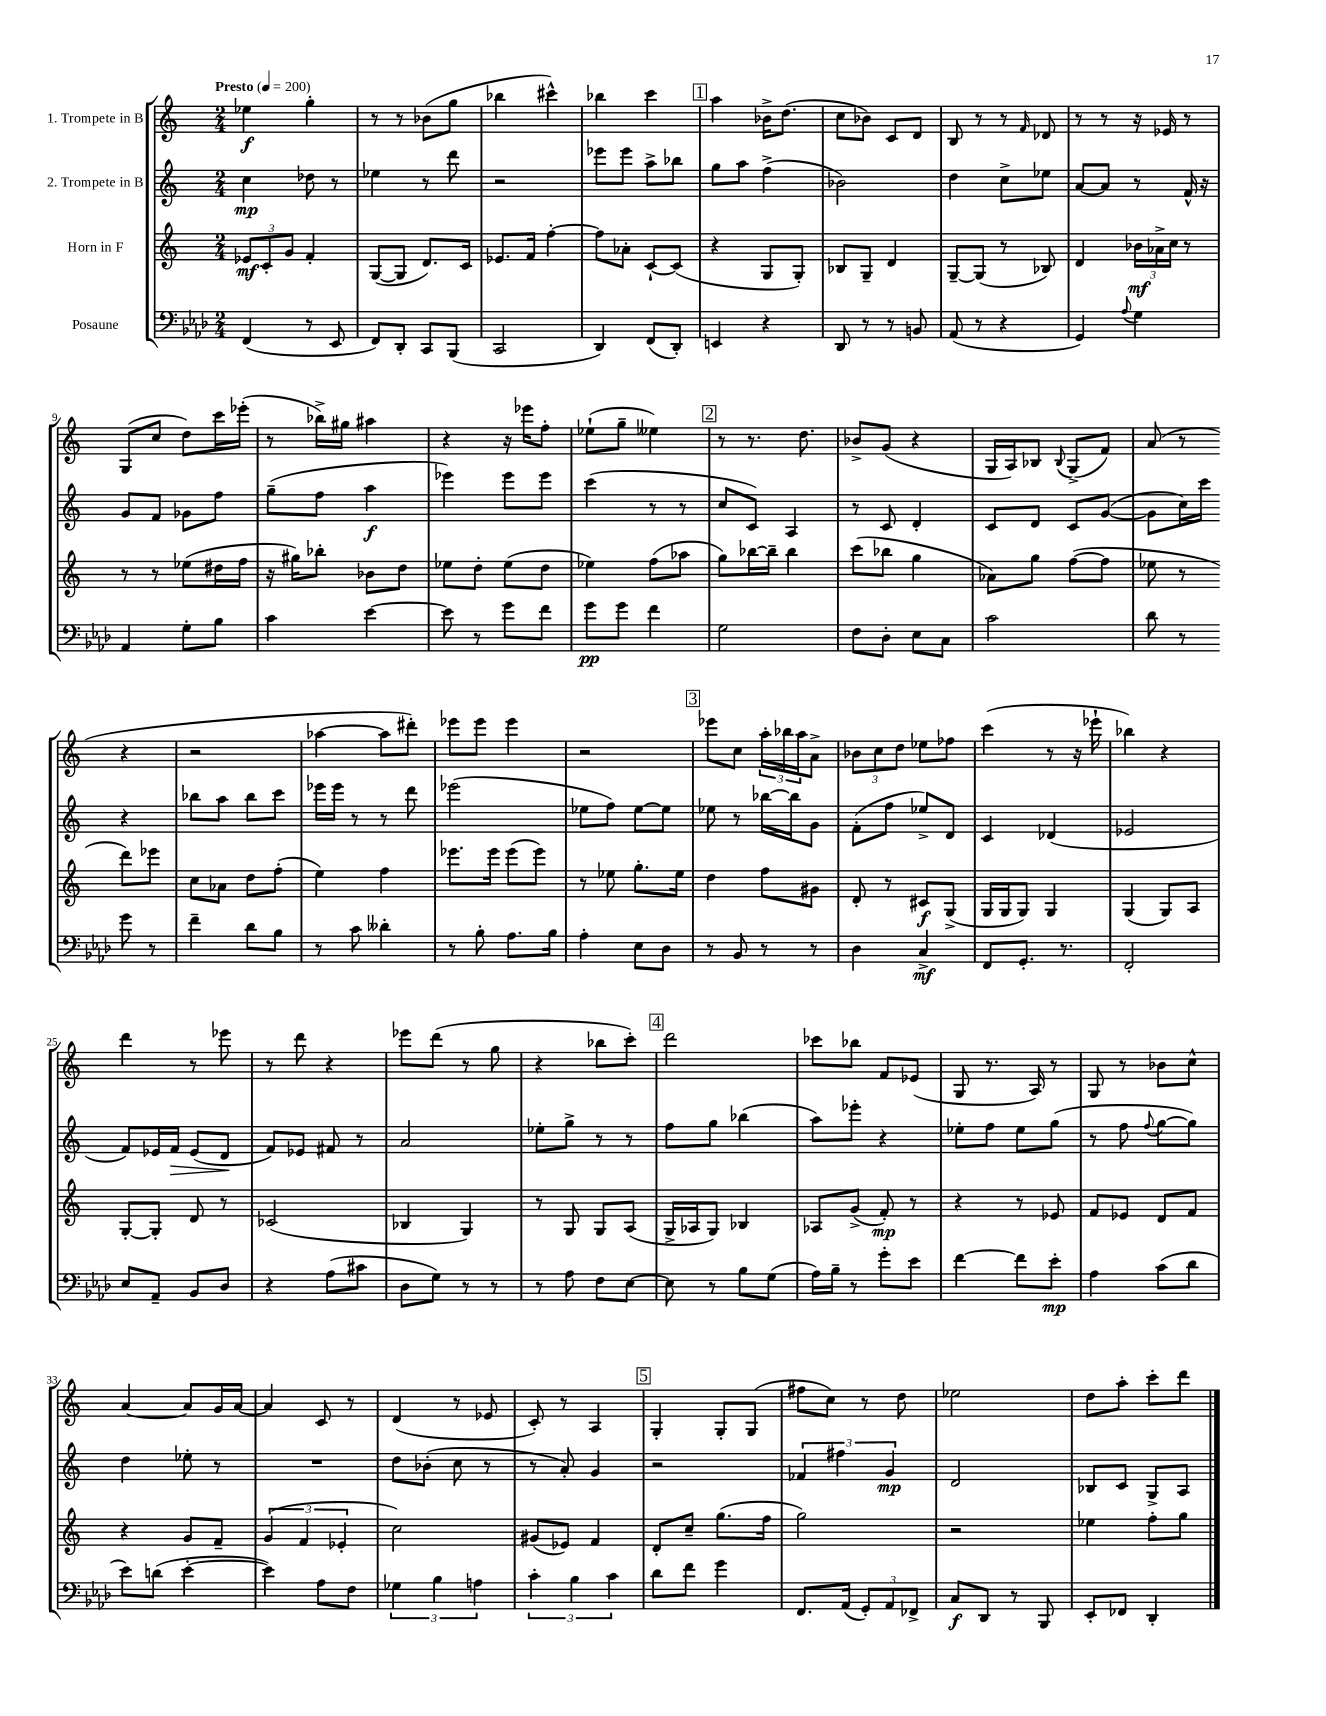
<<
\new StaffGroup <<
\new Staff = "s0" \with { instrumentName = "1. Trompete in B" } {
    \clef treble \key c \major \numericTimeSignature \time 2/4 \tempo "Presto" 4 = 200
    ees''4\f g''4-. |
    r8 r8 bes'8( g''8 |
    bes''4 cis'''4-^) |
    bes''4 c'''4 |
    \mark \markup { \box "1" } a''4 bes'16-> d''8.( |
    c''8 bes'8) c'8 d'8 |
    b8 r8 r8 \grace { f'16 } des'8 |
    r8 r8 r16 ees'16 r8 |
    g8( c''8 d''8) c'''16 ees'''16-.( |
    r8 bes''16->) gis''16 ais''4 |
    r4 r16 ees'''16 f''8-. |
    ees''8-!( g''8-- eeses''4) |
    \mark \markup { \box "2" } r8 r8. d''8. |
    bes'8-> g'8( r4 |
    g16 a16) bes8 \appoggiatura { bes8 } g8->( f'8) |
    a'8( r8 r4 |
    r2 |
    aes''4~ aes''8 dis'''8-.) |
    ees'''8 ees'''8 ees'''4 |
    r2 |
    \mark \markup { \box "3" } ees'''8 c''8 \tuplet 3/2 { a''16-. bes''16 a''16 } a'8-> |
    \tuplet 3/2 { bes'8 c''8 d''8 } ees''8 fes''8 |
    c'''4( r8 r16 ees'''16-! |
    bes''4) r4 |
    d'''4 r8 ees'''8 |
    r8 d'''8 r4 |
    ees'''8 d'''8( r8 g''8 |
    r4 bes''8 c'''8-.) |
    \mark \markup { \box "4" } d'''2 |
    ces'''8 bes''8 f'8 ees'8( |
    g8 r8. a16) r8 |
    g8 r8 bes'8 c''8-^ |
    a'4~ a'8 g'16 a'16~ |
    a'4 c'8 r8 |
    d'4( r8 ees'8 |
    c'8-.) r8 a4 |
    \mark \markup { \box "5" } g4-. g8-. g8( |
    fis''8 c''8) r8 d''8 |
    ees''2 |
    d''8 a''8-. c'''8-. d'''8 \bar "|." |
}
\new Staff = "s1" \with { instrumentName = "2. Trompete in B" } {
    \clef treble \key c \major \numericTimeSignature \time 2/4
    c''4\mp des''8 r8 |
    ees''4 r8 d'''8 |
    r2 |
    ees'''8 ees'''8 a''8-> bes''8 |
    \mark \markup { \box "1" } g''8 a''8 f''4->( |
    bes'2) |
    d''4 c''8-> ees''8 |
    a'8~ a'8 r8 f'16-^ r16 |
    g'8 f'8 ges'8 f''8 |
    g''8--( f''8 a''4\f |
    ees'''4) ees'''8 ees'''8 |
    c'''4( r8 r8 |
    \mark \markup { \box "2" } c''8 c'8) a4 |
    r8 c'8 d'4-. |
    c'8 d'8 c'8 g'8~( |
    g'8 c''16) c'''16 r4 |
    bes''8 a''8 bes''8 c'''8 |
    ees'''16 ees'''16 r8 r8 d'''8 |
    ees'''2( |
    ees''8 f''8) ees''8~ ees''8 |
    \mark \markup { \box "3" } ees''8 r8 bes''16~ bes''16 g'8 |
    f'8-.( f''8 ees''8->) d'8 |
    c'4 des'4( |
    ees'2 |
    f'8) ees'16 f'16\> ees'8( d'8\! |
    f'8) ees'8 fis'8 r8 |
    a'2 |
    ees''8-. g''8-> r8 r8 |
    \mark \markup { \box "4" } f''8 g''8 bes''4( |
    a''8) ees'''8-. r4 |
    ees''8-. f''8 ees''8 g''8( |
    r8 f''8 \appoggiatura { f''8 } g''8~ g''8) |
    d''4 ees''8-. r8 |
    R2 |
    d''8 bes'8-.( c''8 r8 |
    r8 a'8-.) g'4 |
    \mark \markup { \box "5" } r2 |
    \tuplet 3/2 { fes'4 fis''4 g'4\mp } |
    d'2 |
    bes8 c'8 g8-> a8 \bar "|." |
}
\new Staff = "s2" \with { instrumentName = "Horn in F" } {
    \clef treble \key c \major \numericTimeSignature \time 2/4
    \tuplet 3/2 { ees'8\mf c'8-. g'8 } f'4-. |
    g8~( g8 d'8.) c'16 |
    ees'8. f'16 f''4~-. |
    f''8 aes'8-. c'8~-! c'8( |
    \mark \markup { \box "1" } r4 g8 g8-.) |
    bes8 g8-- d'4 |
    g8~-- g8( r8 bes8) |
    d'4 \tuplet 3/2 { bes'16\mf aes'16-> c''16 } r8 |
    r8 r8 ees''8( dis''16 f''16 |
    r16 gis''16) bes''8-. bes'8 d''8 |
    ees''8 d''8-. ees''8( d''8 |
    ees''4) f''8( aes''8 |
    \mark \markup { \box "2" } g''8) bes''16~ bes''16-- bes''4 |
    c'''8( bes''8 g''4 |
    aes'8) g''8 f''8~( f''8 |
    ees''8 r8 d'''8) ees'''8 |
    c''8 aes'8 d''8 f''8-.( |
    e''4) f''4 |
    ees'''8. ees'''16 ees'''8( ees'''8) |
    r8 ees''8 g''8.-. ees''16 |
    \mark \markup { \box "3" } d''4 f''8 gis'8 |
    d'8-. r8 cis'8\f g8->( |
    g16 g16 g8) g4 |
    g4( g8) a8 |
    g8~-. g8-. d'8 r8 |
    ces'2( |
    bes4 g4) |
    r8 g8 g8 a8( |
    \mark \markup { \box "4" } g16-> aes16 g8) bes4 |
    aes8 g'8->( f'8-.\mp) r8 |
    r4 r8 ees'8 |
    f'8 ees'8 d'8 f'8 |
    r4 g'8 f'8-- |
    \tuplet 3/2 { g'4( f'4 ees'4-. } |
    c''2) |
    gis'8( ees'8) f'4 |
    \mark \markup { \box "5" } d'8-. c''8-- g''8.( f''16 |
    g''2) |
    r2 |
    ees''4 f''8-. g''8 \bar "|." |
}
\new Staff = "s3" \with { instrumentName = "Posaune" } {
    \clef bass \key aes \major \numericTimeSignature \time 2/4
    f,4( r8 ees,8 |
    f,8) des,8-. c,8 bes,,8( |
    c,2 |
    des,4) f,8( des,8-.) |
    \mark \markup { \box "1" } e,4 r4 |
    des,8 r8 r8 b,8 |
    aes,8( r8 r4 |
    g,4) \appoggiatura { aes8 } g4 |
    aes,4 g8-. bes8 |
    c'4 ees'4~ |
    ees'8 r8 g'8 f'8 |
    g'8\pp g'8 f'4 |
    \mark \markup { \box "2" } g2 |
    f8 des8-. ees8 c8 |
    c'2 |
    des'8 r8 g'8 r8 |
    f'4-- des'8 bes8 |
    r8 c'8 deses'4-. |
    r8 bes8-. aes8. bes16 |
    aes4-. ees8 des8 |
    \mark \markup { \box "3" } r8 bes,8 r8 r8 |
    des4 c4->\mf |
    f,8 g,8.-. r8. |
    f,2-. |
    ees8 aes,8-- bes,8 des8 |
    r4 aes8( cis'8 |
    des8 g8) r8 r8 |
    r8 aes8 f8 ees8~ |
    \mark \markup { \box "4" } ees8 r8 bes8 g8( |
    aes16) bes16-- r8 g'8-. ees'8 |
    f'4~ f'8 ees'8-.\mp |
    aes4 c'8( des'8 |
    ees'8) d'8( ees'4~-. |
    ees'4) aes8 f8 |
    \tuplet 3/2 { ges4 bes4 a4 } |
    \tuplet 3/2 { c'4-. bes4 c'4 } |
    \mark \markup { \box "5" } des'8 f'8 g'4 |
    f,8. aes,16( \tuplet 3/2 { g,8-.) aes,8 fes,8-> } |
    c8\f des,8 r8 bes,,8 |
    ees,8-. fes,8 des,4-. \bar "|." |
}
>>
>>
